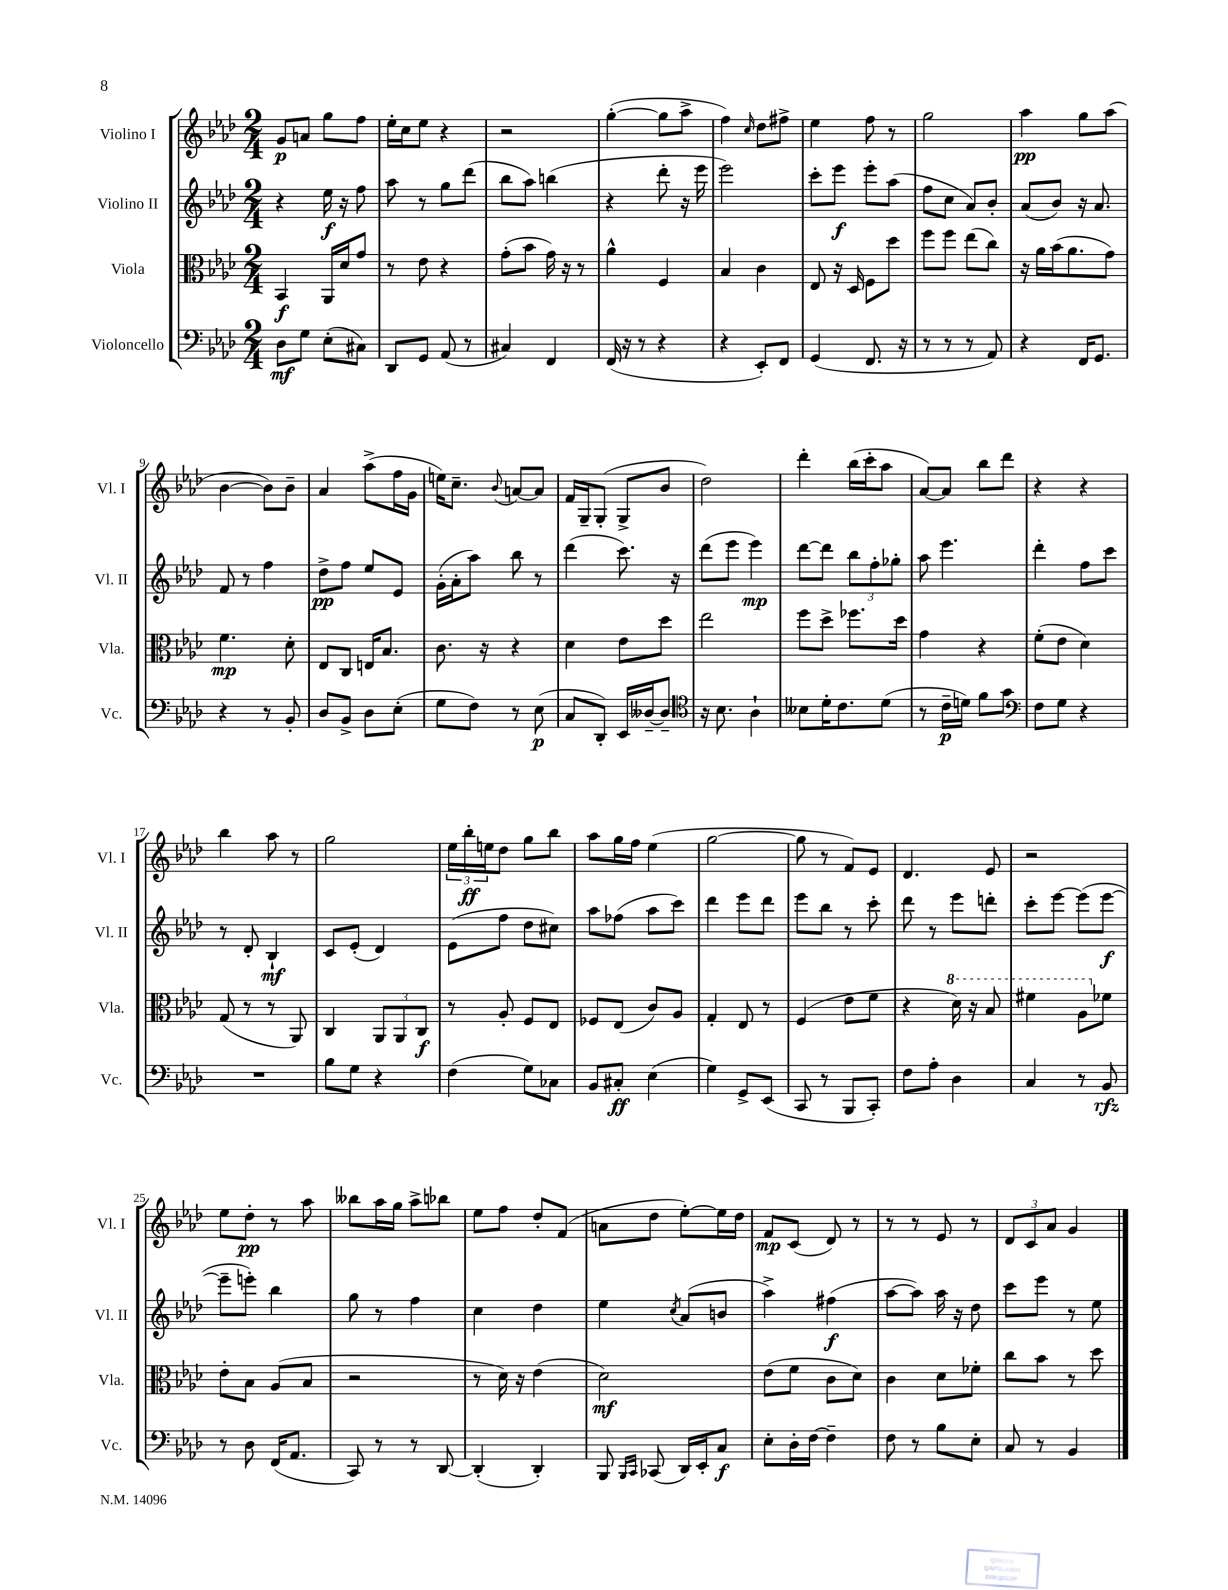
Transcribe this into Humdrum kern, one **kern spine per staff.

**kern	**dynam	**kern	**dynam	**kern	**dynam	**kern	**dynam
*part4	*part4	*part3	*part3	*part2	*part2	*part1	*part1
*staff4	*staff4	*staff3	*staff3	*staff2	*staff2	*staff1	*staff1
*I"Violoncello	*	*I"Viola	*	*I"Violino II	*	*I"Violino I	*
*I'Vc.	*	*I'Vla.	*	*I'Vl. II	*	*I'Vl. I	*
*clefF4	*	*clefC3	*	*clefG2	*	*clefG2	*
*k[b-e-a-d-]	*	*k[b-e-a-d-]	*	*k[b-e-a-d-]	*	*k[b-e-a-d-]	*
*M2/4	*	*M2/4	*	*M2/4	*	*M2/4	*
=1	=1	=1	=1	=1	=1	=1	=1
8D-\L	mf	4BB-/	f	4r	.	8g/L	p
8G\J	.	.	.	.	.	8an/J	.
(8E-'\L	.	16AA-/LL	.	16ee-\	f	8gg\L	.
.	.	16d-/J	.	16r	.	.	.
8C#X\J)	.	8g/J	.	8ff\	.	8ff\J	.
=2	=2	=2	=2	=2	=2	=2	=2
8DD-/L	.	8r	.	8aa-\	.	16ee-'\LL	.
.	.	.	.	.	.	16cc\J	.
8GG/J	.	8e-\	.	8r	.	8ee-\J	.
(8AA-/	.	4r	.	8gg\L	.	4r	.
8r	.	.	.	(8ddd-\J	.	.	.
=3	=3	=3	=3	=3	=3	=3	=3
4C#X/)	.	(8g'\L	.	8bb-\L	.	2r	.
.	.	8b-\J	.	8aa-\J)	.	.	.
4FF/	.	16g\)	.	(4bbn\	.	.	.
.	.	16r	.	.	.	.	.
.	.	8r	.	.	.	.	.
=4	=4	=4	=4	=4	=4	=4	=4
(16FF/	.	4a-^^\	.	4r	.	([4gg'\	.
16r	.	.	.	.	.	.	.
8r	.	.	.	.	.	.	.
4r	.	4F/	.	8ddd-'\	.	8gg\L]	.
.	.	.	.	16r	.	8aa-^\J	.
.	.	.	.	16eee-\	.	.	.
=5	=5	=5	=5	=5	=5	=5	=5
4r	.	4B-/	.	2eee-\)	.	4ff\)	.
.	.	.	.	.	.	16qqcc/	.
8EE-'/L)	.	4c\	.	.	.	8dd-\L	.
8FF/J	.	.	.	.	.	8ff#X^\J	.
=6	=6	=6	=6	=6	=6	=6	=6
(4GG/	.	8E-/	.	8ccc'\L	.	4ee-\	.
.	.	16r	.	8eee-\J	f	.	.
.	.	16D-/	.	.	.	.	.
8.FF/	.	8F\L	.	8eee-'\L	.	8ff\	.
.	.	8dd-\J	.	(8aa-\J	.	8r	.
16r	.	.	.	.	.	.	.
=7	=7	=7	=7	=7	=7	=7	=7
8r	.	8ff\L	.	8ff\L	.	2gg\	.
8r	.	8ff\J	.	8cc\J	.	.	.
8r	.	(8ee-\L	.	8a-/L)	.	.	.
8AA-/)	.	8cc\J)	.	8b-'/J	.	.	.
=8	=8	=8	=8	=8	=8	=8	=8
4r	.	16r	.	(8a-/L	.	4aa-\	pp
.	.	16a-\LL	.	.	.	.	.
.	.	(16b-\J	.	8b-/J)	.	.	.
.	.	8.a-\	.	.	.	.	.
16FF/KL	.	.	.	16r	.	8gg\L	.
8.GG/J	.	.	.	8.a-/	.	.	.
.	.	8g\J)	.	.	.	(8aa-\J	.
!!LO:LB:g=z
=9	=9	=9	=9	=9	=9	=9	=9
4r	.	4.f\	mp	8f/	.	[4b-\	.
.	.	.	.	8r	.	.	.
8r	.	.	.	4ff\	.	8b-\L])	.
8BB-'/	.	8d-'\	.	.	.	8b-~\J	.
=10	=10	=10	=10	=10	=10	=10	=10
8D-/L	.	8E-/L	.	8dd-^\L	pp	4a-/	.
8BB-^/J	.	8C/J	.	8ff\J	.	.	.
8D-\L	.	16En/KL	.	8ee-/L	.	(8aa-^\L	.
.	.	8.B-/J	.	.	.	.	.
(8E-'\J	.	.	.	8e-/J	.	16ff\L	.
.	.	.	.	.	.	16g\JJ	.
=11	=11	=11	=11	=11	=11	=11	=11
8G\L	.	8.c\	.	(16g'\LL	.	16een\KL)	.
.	.	.	.	16a-'\J	.	8.cc~\J	.
8F\J)	.	.	.	8aa-\J)	.	.	.
.	.	16r	.	.	.	.	.
.	.	.	.	.	.	8qqb-/	.
8r	.	4r	.	8bb-\	.	[8an/L	.
(8E-\	p	.	.	8r	.	8a/J]	.
=12	=12	=12	=12	=12	=12	=12	=12
8C/L	.	4d-\	.	(4ddd-\	.	16f/LL	.
.	.	.	.	.	.	16G~/J	.
8DD-'/J)	.	.	.	.	.	(8G'/J	.
16EE-/LL	.	8e-\L	.	8.ccc\)	.	8G^/L	.
[16D--X~/J	.	.	.	.	.	.	.
8D--~/J]	.	8dd-\J	.	.	.	8b-/J	.
.	.	.	.	16r	.	.	.
=13	=13	=13	=13	=13	=13	=13	=13
*clefC4	*	*	*	*	*	*	*
16r	.	2ee-\	.	(8ddd-\L	.	2dd-\)	.
8.B-\	.	.	.	.	.	.	.
.	.	.	.	8eee-\J	.	.	.
4A-`\	.	.	.	4eee-\)	mp	.	.
=14	=14	=14	=14	=14	=14	=14	=14
8B--X\L	.	8ff\L	.	[8ddd-\L	.	4ddd-'\	.
16d-'\K	.	8dd-^\J	.	8ddd-\J]	.	.	.
8.c\	.	.	.	.	.	.	.
.	.	8.ff-X\L	.	12bb-\L	.	(16bb-\LL	.
.	.	.	.	.	.	16ccc'\J	.
.	.	.	.	12ff'\	.	.	.
(8d-\J	.	.	.	.	.	8aa-\J	.
.	.	.	.	12gg-X'\J	.	.	.
.	.	16dd-\Jk	.	.	.	.	.
=15	=15	=15	=15	=15	=15	=15	=15
8r	.	4g\	.	8aa-\	.	[8a-/L)	.
16c~\LL	p	.	.	4.eee-\	.	8a-/J]	.
16dn\JJ)	.	.	.	.	.	.	.
8f\L	.	4r	.	.	.	8bb-\L	.
8g\J	.	.	.	.	.	8ddd-\J	.
=16	=16	=16	=16	=16	=16	=16	=16
*clefF4	*	*	*	*	*	*	*
8F\L	.	(8f'\L	.	4ddd-'\	.	4r	.
8G\J	.	8e-\J	.	.	.	.	.
4r	.	4d-\)	.	8ff\L	.	4r	.
.	.	.	.	8ccc\J	.	.	.
!!LO:LB:g=z
=17	=17	=17	=17	=17	=17	=17	=17
2r	.	(8G/	.	8r	.	4bb-\	.
.	.	8r	.	8d-'/	.	.	.
.	.	8r	.	4B-`/	mf	8aa-\	.
.	.	8AA-/)	.	.	.	8r	.
=18	=18	=18	=18	=18	=18	=18	=18
8B-\L	.	4C/	.	8c/L	.	2gg\	.
8G\J	.	.	.	(8e-'/J	.	.	.
4r	.	12AA-/L	.	4d-/)	.	.	.
.	.	12AA-/	.	.	.	.	.
.	.	12C/J	f	.	.	.	.
=19	=19	=19	=19	=19	=19	=19	=19
(4F\	.	8r	.	(8e-\L	.	24ee-\LL	.
.	.	.	.	.	.	24bb-'\	ff
.	.	.	.	.	.	24een\J	.
.	.	8A-'/	.	8ff\J	.	8dd-\J	.
8G\L)	.	8F/L	.	8dd-\L	.	8gg\L	.
8C-X\J	.	8E-/J	.	8cc#X\J)	.	8bb-\J	.
=20	=20	=20	=20	=20	=20	=20	=20
8BB-/L	.	8F-X/L	.	8aa-\L	.	8aa-\L	.
8C#X'/J	ff	(8E-/J	.	(8ff-X\J	.	16gg\L	.
.	.	.	.	.	.	16ff\JJ	.
(4E-\	.	8c/L)	.	8aa-\L	.	(4ee-\	.
.	.	8A-/J	.	8ccc\J)	.	.	.
=21	=21	=21	=21	=21	=21	=21	=21
4G\)	.	4G'/	.	4ddd-\	.	[2gg\	.
8GG^/L	.	8E-/	.	8eee-\L	.	.	.
(8EE-/J	.	8r	.	8ddd-\J	.	.	.
=22	=22	=22	=22	=22	=22	=22	=22
8CC/	.	(4F/	.	8eee-\L	.	8gg\]	.
8r	.	.	.	8bb-\J	.	8r	.
8BBB-/L	.	8e-\L	.	8r	.	8f/L)	.
8CC'/J)	.	8f\J	.	8ccc'\	.	8e-/J	.
=23	=23	=23	=23	=23	=23	=23	=23
8F\L	.	4r	.	8ddd-\	.	4.d-/	.
8A-'\J	.	.	.	8r	.	.	.
*	*	*8va	*	*	*	*	*
4D-\	.	16dd-\)	.	8eee-\L	.	.	.
.	.	16r	.	.	.	.	.
.	.	8b-/	.	8dddn'\J	.	8e-/	.
=24	=24	=24	=24	=24	=24	=24	=24
4C/	.	4ff#X\	.	8ccc'\L	.	2r	.
.	.	.	.	[8eee-\J	.	.	.
8r	.	8a-\L	.	(8eee-\L]	.	.	.
*	*	*X8va	*	*	*	*	*
8BB-/	rfz	8f-X\J	.	[8eee-\J	f	.	.
!!LO:LB:g=z
=25	=25	=25	=25	=25	=25	=25	=25
8r	.	8e-'\L	.	8eee-~\L]	.	8ee-\L	.
8D-\	.	8B-\J	.	8eeen'\J)	.	8dd-'\J	pp
(16FF/KL	.	(8A-/L	.	4bb-\	.	8r	.
8.AA-/J	.	.	.	.	.	.	.
.	.	8B-/J	.	.	.	8aa-\	.
=26	=26	=26	=26	=26	=26	=26	=26
8CC/)	.	2r	.	8gg\	.	8bb--X\L	.
8r	.	.	.	8r	.	16aa-\L	.
.	.	.	.	.	.	16gg\JJ	.
8r	.	.	.	4ff\	.	8aa-^\L	.
[8DD-/	.	.	.	.	.	8bb-X\J	.
=27	=27	=27	=27	=27	=27	=27	=27
(4DD-'/]	.	8r	.	4cc\	.	8ee-\L	.
.	.	16d-\)	.	.	.	8ff\J	.
.	.	16r	.	.	.	.	.
4DD-'/)	.	(4e-\	.	4dd-\	.	8dd-'/L	.
.	.	.	.	.	.	(8f/J	.
=28	=28	=28	=28	=28	=28	=28	=28
8BBB-/	.	2d-\)	mf	4ee-\	.	8an\L	.
16qqBBB-/LL	.	.	.	.	.	.	.
16qqCC/JJ	.	.	.	.	.	.	.
(8CC-X/	.	.	.	.	.	8dd-\J	.
.	.	.	.	8qcc/	.	.	.
16DD-/LL)	.	.	.	(8a-/L	.	[8ee-'\L)	.
16EE-'/J	.	.	.	.	.	.	.
8C/J	f	.	.	8bn/J	.	16ee-\L]	.
.	.	.	.	.	.	16dd-\JJ	.
=29	=29	=29	=29	=29	=29	=29	=29
8E-'\L	.	(8e-\L	.	4aa-^\)	.	8f/L	mp
16D-'\L	.	8f\J	.	.	.	(8c/J	.
[16F\JJ	.	.	.	.	.	.	.
4F~\]	.	8c\L	.	(4ff#X\	f	8d-/)	.
.	.	8d-\J)	.	.	.	8r	.
=30	=30	=30	=30	=30	=30	=30	=30
8F\	.	4c\	.	[8aa-\L	.	8r	.
8r	.	.	.	8aa-\J])	.	8r	.
8B-\L	.	8d-\L	.	16aa-\	.	8e-/	.
.	.	.	.	16r	.	.	.
8E-'\J	.	8f-X'\J	.	8dd-\	.	8r	.
=31	=31	=31	=31	=31	=31	=31	=31
8C/	.	8cc\L	.	8ccc\L	.	12d-/L	.
.	.	.	.	.	.	12c/	.
8r	.	8b-\J	.	8eee-\J	.	.	.
.	.	.	.	.	.	12a-/J	.
4BB-/	.	8r	.	8r	.	4g/	.
.	.	8dd-\	.	8ee-\	.	.	.
==	==	==	==	==	==	==	==
*-	*-	*-	*-	*-	*-	*-	*-
